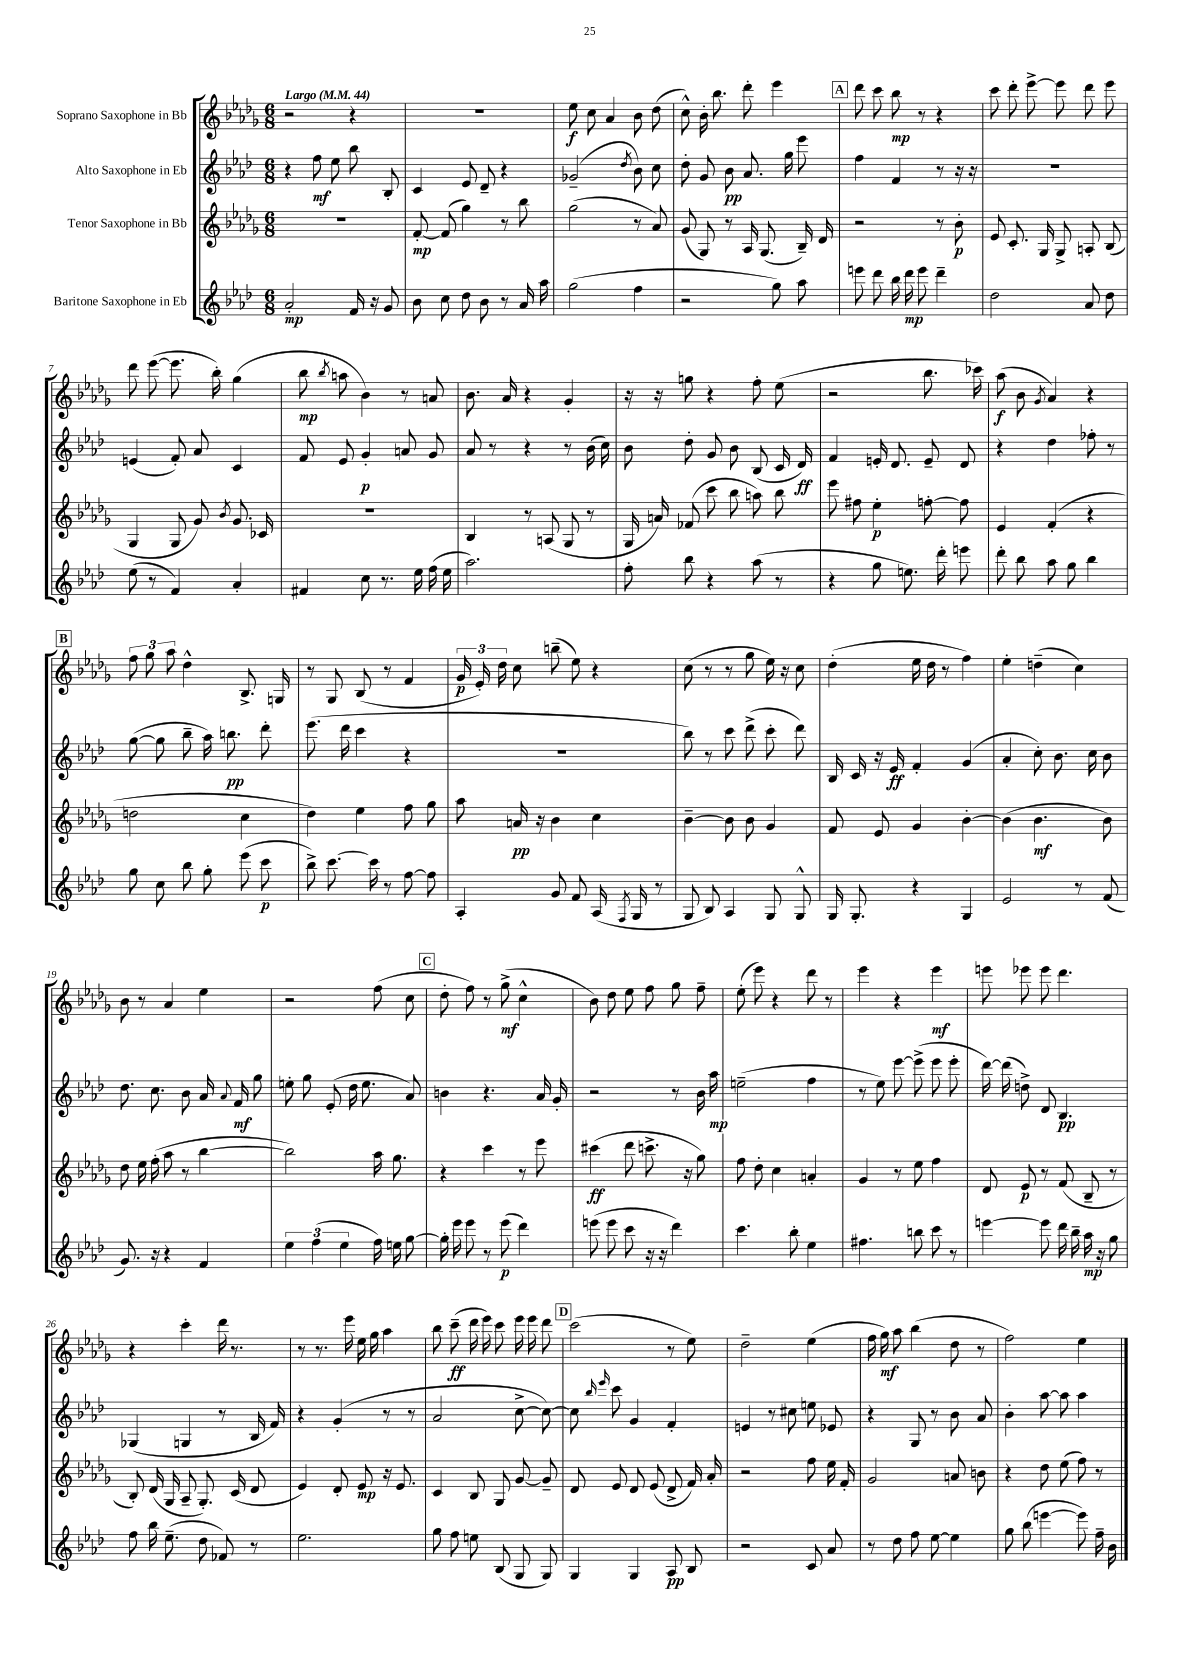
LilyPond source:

<<
\new StaffGroup <<
\new Staff = "s0" \with { instrumentName = "Soprano Saxophone in Bb" } {
    \clef treble \key des \major \numericTimeSignature \time 6/8 \tempo "Largo" 4 = 44
    \autoBeamOff r2 r4 |
    R2. |
    ees''8\f c''8 aes'4 bes'8 des''8( |
    c''8-^) bes'16-. bes''8. des'''8-. ees'''4 |
    \mark \markup { \box "A" } des'''8 c'''8 bes''8\mp r8 r4 |
    c'''8 des'''8-. ees'''8~-> ees'''8 des'''8 ees'''8 |
    des'''8 ees'''8~( ees'''8. bes''16-.) ges''4( |
    bes''8\mp \acciaccatura { bes''8 } a''8 bes'4) r8 a'8 |
    bes'8. aes'16 r4 ges'4-. |
    r16 r16 g''8 r4 f''8-. ees''8( |
    r2 bes''8. ces'''16) |
    aes''8\f( bes'8 \acciaccatura { ges'8 } aes'4) r4 |
    \mark \markup { \box "B" } \tuplet 3/2 { f''8 ges''8 aes''8 } des''4-^ bes8.-> g16 |
    r8 ges8 bes8( r8 f'4 |
    \tuplet 3/2 { ges'16\p ees'16-.) des''16 } c''8 b''8--( ees''8) r4 |
    c''8( r8 r8 ges''8 ees''16) r16 c''8 |
    des''4-.( ees''16 des''16 r8 f''4) |
    ees''4-. d''4--( c''4) |
    bes'8 r8 aes'4 ees''4 |
    r2 f''8( c''8 |
    \mark \markup { \box "C" } des''8-. f''8) r8 ges''8->\mf( c''4-^ |
    bes'8) des''8 ees''8 f''8 ges''8 f''8-- |
    ees''8-.( ees'''8) r4 des'''8 r8 |
    ees'''4 r4 ees'''4\mf |
    e'''8 ees'''8 ees'''8 des'''4. |
    r4 c'''4-. des'''16 r8. |
    r8 r8. ees'''16 ees''16 ges''16 aes''4 |
    bes''8 c'''8--\ff( des'''16 ees'''16) c'''8 ees'''16 ees'''16 des'''8 |
    \mark \markup { \box "D" } c'''2( r8 ees''8) |
    des''2-- ees''4( |
    f''16 ges''16\mf) aes''8 bes''4( des''8 r8 |
    f''2) ees''4 \bar "|." |
}
\new Staff = "s1" \with { instrumentName = "Alto Saxophone in Eb" } {
    \clef treble \key aes \major \numericTimeSignature \time 6/8
    \autoBeamOff r4 f''8\mf ees''8 bes''8 bes8-. |
    c'4 ees'8 des'8-- r4 |
    ges'2--( \acciaccatura { des''8 } bes'8) c''8 |
    des''8-. g'8 bes'8\pp aes'8. g''16 ees'''8 |
    \mark \markup { \box "A" } f''4 f'4 r8 r16 r16 |
    R2. |
    e'4( f'8-.) aes'8 c'4 |
    f'8 ees'8 g'4-.\p a'8 g'8 |
    aes'8 r8 r4 r8 bes'16( c''16) |
    bes'8 des''8-. g'8 bes'8 bes8( c'16 des'16\ff) |
    f'4 e'16-. des'8. e'8-- des'8 |
    r4 des''4 fes''8-. r8 |
    \mark \markup { \box "B" } g''8~( g''8 bes''8-- aes''16) b''8.\pp des'''8-. |
    ees'''8.( des'''16 c'''4 r4 |
    R2. |
    bes''8) r8 c'''8 des'''8->( c'''8-. des'''8) |
    bes16 c'16 r16 ees'16\ff f'4-. g'4( |
    aes'4-. c''8-.) bes'8. c''16 bes'8 |
    des''8. c''8. bes'8 aes'16 \appoggiatura { aes'8 } f'16\mf g''8 |
    e''8-. g''8 ees'8-.( des''16 e''8. aes'8) |
    \mark \markup { \box "C" } b'4 r4. aes'16 g'16-. |
    r2 r8 bes'16 aes''16\mp |
    e''2--( f''4 |
    r8 ees''8) ees'''8~ ees'''8->( ees'''8 ees'''8-. |
    des'''16~) des'''16( d''8->) des'8 bes4.\pp |
    ges4( g4 r8 bes16 f'16) |
    r4 g'4-.( r8 r8 |
    aes'2 c''8~-> c''8~) |
    \mark \markup { \box "D" } c''8 \grace { bes''16 ees'''16 } c'''8 g'4 f'4-. |
    e'4 r8 cis''8 e''8 ees'8 |
    r4 g8 r8 bes'8 aes'8 |
    bes'4-. aes''8~ aes''8 aes''4 \bar "|." |
}
\new Staff = "s2" \with { instrumentName = "Tenor Saxophone in Bb" } {
    \clef treble \key des \major \numericTimeSignature \time 6/8
    \autoBeamOff R2. |
    f'8~-.\mp f'8( ges''4) r8 bes''8 |
    ges''2( r8 aes'8) |
    ges'8( ges8) r8 aes16 ges8.( bes16--) des'16 |
    \mark \markup { \box "A" } r2 r8 bes'8-.\p |
    ees'8 c'8.-. ges16 ges8-> a8-. bes8( |
    ges4 ges8 ges'8) \acciaccatura { bes'8 } ges'8. ces'16 |
    R2. |
    bes4 r8 a8( ges8 r8 |
    ges16 a'16) fes'8( c'''8 bes''8 a''8) bes''8 |
    ees'''8 fis''8 ees''4-.\p f''8~-. f''8 |
    ees'4 f'4-.( r4 |
    \mark \markup { \box "B" } d''2 c''4 |
    des''4) ees''4 f''8 ges''8 |
    aes''8 a'16\pp r16 bes'4 c''4 |
    bes'4~-- bes'8 bes'8 ges'4 |
    f'8 ees'8 ges'4 bes'4~-. |
    bes'4( bes'4.\mf bes'8) |
    des''8 ees''16 f''16-.( aes''8 r8 bes''4~ |
    bes''2) aes''16 ges''8. |
    \mark \markup { \box "C" } r4 c'''4 r8 ees'''8 |
    cis'''4\ff( des'''8 c'''8.-> r16 ges''8) |
    f''8 des''8-. c''4 a'4-. |
    ges'4 r8 ees''8 f''4 |
    des'8 ees'8\p r8 f'8( bes8-- r8 |
    bes8-.) des'16( ges16 aes8-- ges8.-.) c'16( des'8 |
    ees'4) des'8-. ees'8\mp r16 ees'8. |
    c'4 bes8 ges8 ges'8~ ges'8-- |
    \mark \markup { \box "D" } des'8 ees'8 des'8 ees'8( des'8-> f'16) aes'16-. |
    r2 f''8 ees''16 f'16-. |
    ges'2 a'8 b'8 |
    r4 des''8 ees''8( f''8) r8 \bar "|." |
}
\new Staff = "s3" \with { instrumentName = "Baritone Saxophone in Eb" } {
    \clef treble \key aes \major \numericTimeSignature \time 6/8
    \autoBeamOff aes'2-.\mp f'16 r16 g'8 |
    bes'8 c''8 des''8 bes'8 r8 aes'16 aes''16 |
    g''2( f''4 |
    r2 g''8) aes''8 |
    \mark \markup { \box "A" } e'''8 des'''8 bes''16 des'''16\mp e'''8 des'''4-- |
    des''2 aes'8 des''8 |
    ees''8( r8 f'4) aes'4-. |
    fis'4 c''8 r8. ees''16 f''16( ees''16 |
    aes''2.) |
    f''8-. bes''8 r4 aes''8( r8 |
    r4 g''8 e''8.) des'''16-. e'''8 |
    des'''8-. bes''8 aes''8 g''8 bes''4 |
    \mark \markup { \box "B" } g''8 c''8 bes''8 g''8-. ees'''8( c'''8\p |
    bes''8->) c'''8.~ c'''16 r8 f''8~ f''8 |
    aes4-. g'8 f'8 aes16( \acciaccatura { f8 } g16 r8 |
    g8 bes8) aes4 g8 g8-^ |
    g16 g8.-. r4 g4 |
    ees'2 r8 f'8( |
    g'8.) r16 r4 f'4 |
    \tuplet 3/2 { ees''4 f''4( ees''4 } f''16) e''16 g''8~ |
    \mark \markup { \box "C" } g''16-. ees'''16 ees'''8 r8 ees'''8\p( des'''4) |
    e'''8( e'''8 c'''8 r16 r16 des'''4) |
    c'''4. bes''8-. ees''4 |
    fis''4. b''8 c'''8 r8 |
    e'''4~ e'''8 des'''16 bes''16-- aes''16\mp r16 g''8 |
    f''8 bes''16 ees''8.--( des''8 fes'8) r8 |
    ees''2. |
    g''8 f''8 e''8 bes8( g8 g8) |
    \mark \markup { \box "D" } g4 g4 aes8\pp bes8 |
    r2 c'8 aes'8 |
    r8 des''8 f''8 ees''8~ ees''4 |
    g''8 bes''8( e'''4~ e'''8) f''16-- bes'16 \bar "|." |
}
>>
>>
